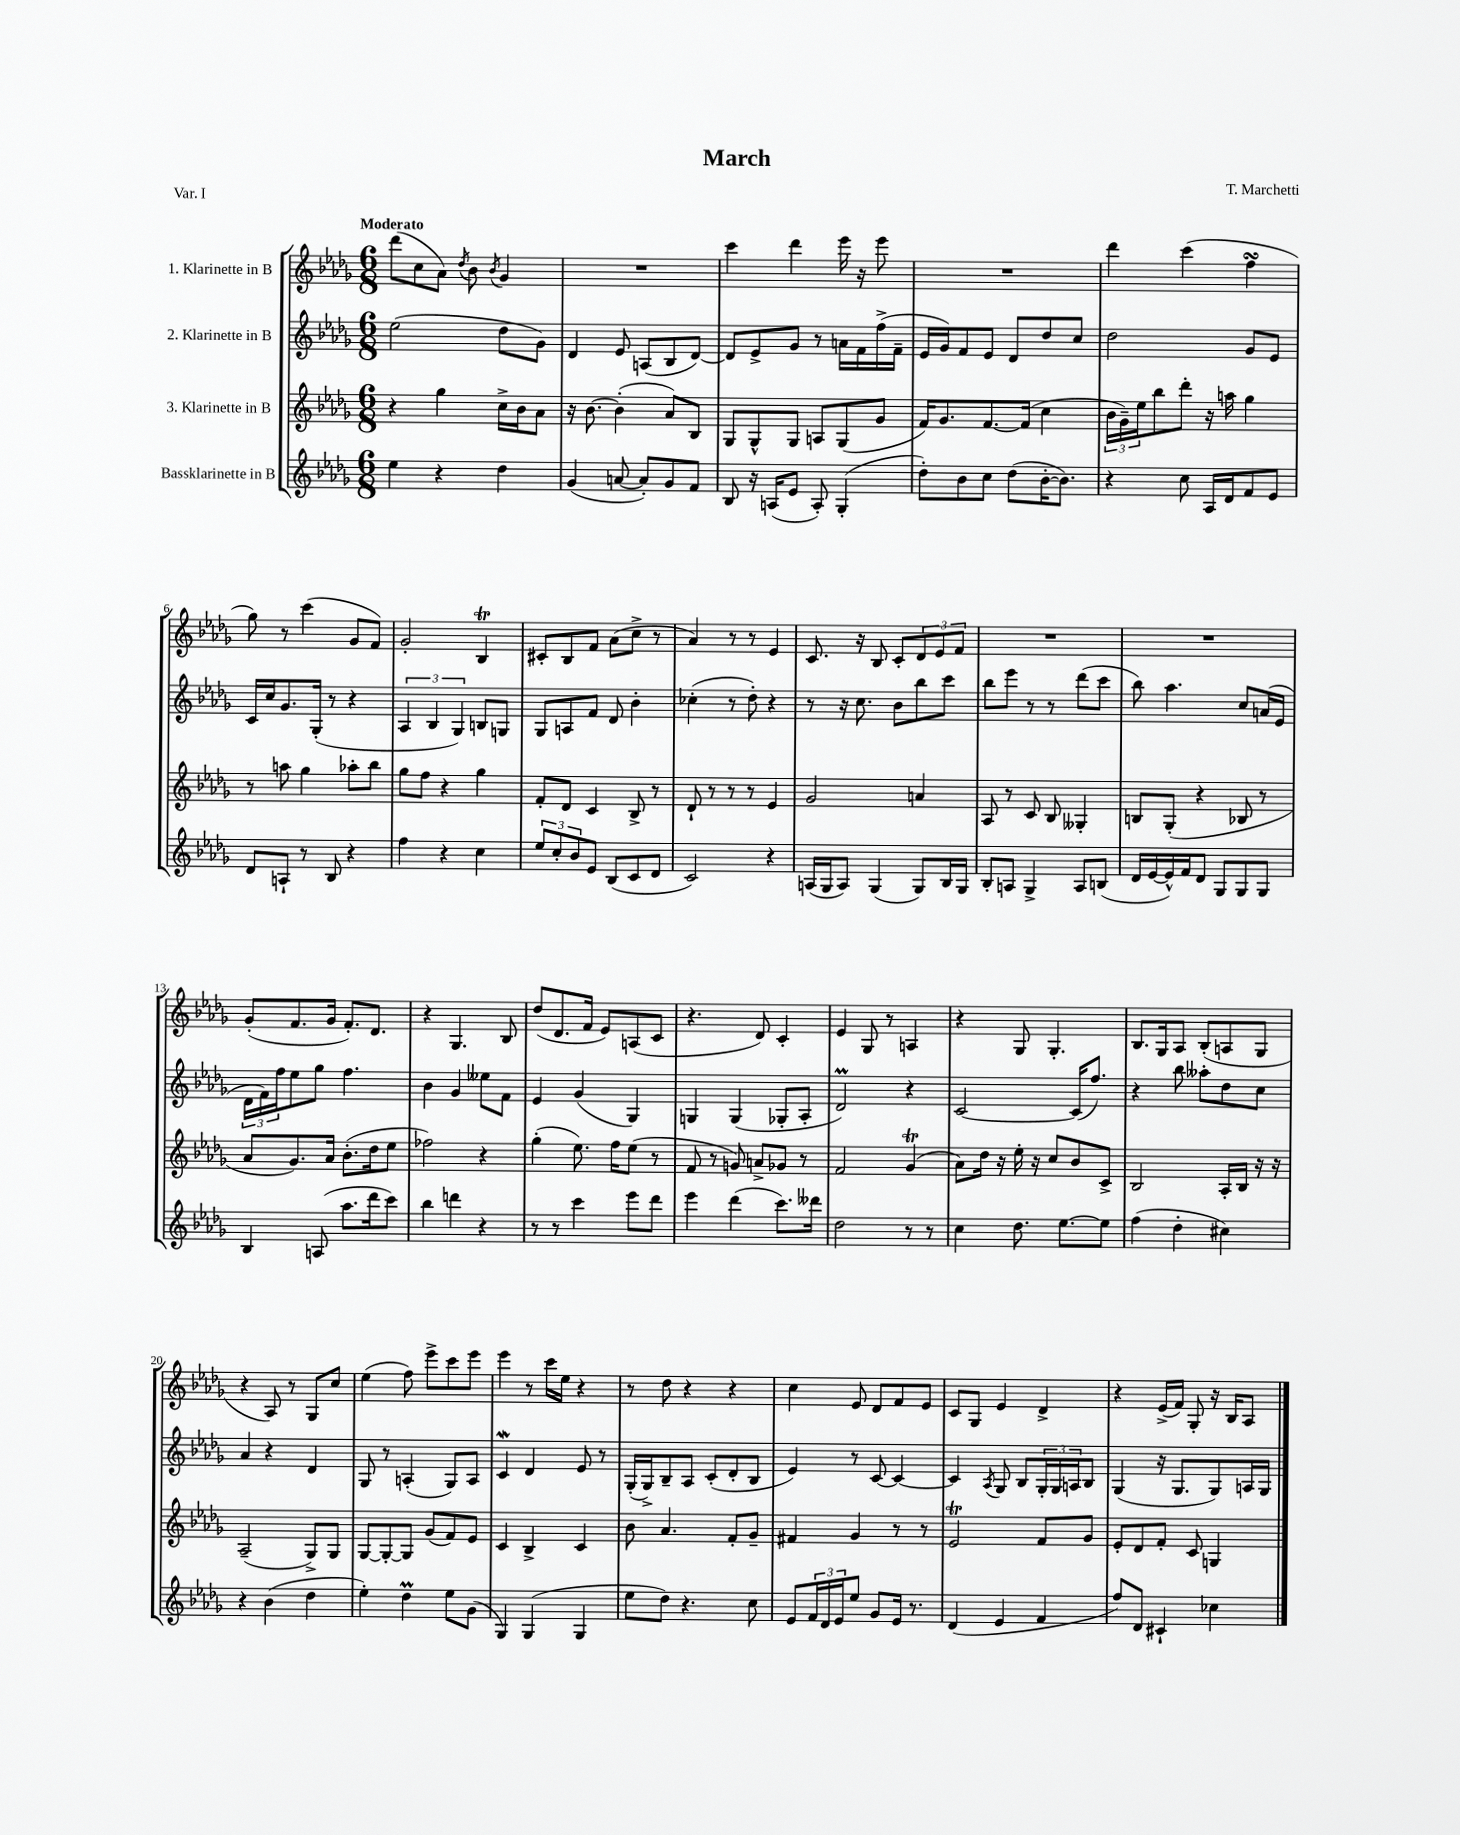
\header { title = "March" composer = "T. Marchetti" piece = "Var. I" }
<<
\new StaffGroup <<
\new Staff = "s0" \with { instrumentName = "1. Klarinette in B" } {
    \clef treble \key des \major \numericTimeSignature \time 6/8 \tempo "Moderato"
    des'''8( c''8 aes'8) \acciaccatura { des''8 } bes'8 \acciaccatura { bes'8 } ges'4 |
    R2. |
    c'''4 des'''4 ees'''16 r16 ees'''8 |
    R2. |
    des'''4 c'''4( f''4\turn |
    ges''8) r8 c'''4( ges'8 f'8) |
    ges'2-. bes4\trill |
    cis'8-. bes8 f'8 aes'8( c''8-> r8 |
    aes'4) r8 r8 ees'4 |
    c'8. r16 bes8 c'8-. \tuplet 3/2 { des'8 ees'8 f'8 } |
    R2. |
    R2. |
    ges'8-.( f'8. ges'16 f'8.-.) des'8. |
    r4 ges4. bes8 |
    des''8( des'8. f'16 ees'8) a8( c'8 |
    r4. des'8) c'4-. |
    ees'4 ges8 r8 a4 |
    r4 ges8 ges4.-. |
    bes8. ges16 aes8 bes8-.( a8 ges8 |
    r4 aes8) r8 ges8 c''8 |
    ees''4( f''8) ees'''8-> c'''8 ees'''8 |
    ees'''4 r8 c'''16 ees''16 r4 |
    r8 des''8 r4 r4 |
    c''4 ees'8 des'8 f'8 ees'8 |
    c'8 ges8 ees'4 des'4-> |
    r4 ees'16->( f'16) ges8-. r16 bes16 aes8 \bar "|." |
}
\new Staff = "s1" \with { instrumentName = "2. Klarinette in B" } {
    \clef treble \key des \major \numericTimeSignature \time 6/8
    ees''2( des''8 ges'8) |
    des'4 ees'8 a8( bes8 des'8~) |
    des'8 ees'8-> ges'8 r8 a'16 f'16 f''16->( f'16-- |
    ees'16 ges'16) f'8 ees'8 des'8 des''8 c''8 |
    des''2 ges'8 ees'8 |
    c'16 c''16 ges'8. ges16-.( r8 r4 |
    \tuplet 3/2 { aes4 bes4 ges4) } b8 g8 |
    ges8 a8 f'8 des'8 bes'4-. |
    ces''4-.( r8 des''8-.) r4 |
    r8 r16 c''8. bes'8 bes''8 c'''8 |
    bes''8 ees'''8 r8 r8 des'''8( c'''8 |
    bes''8) aes''4. c''8 a'16( ees'16 |
    \tuplet 3/2 { des'16 f'16) f''16 } ees''8 ges''8 f''4. |
    bes'4 ges'4 eeses''8 f'8 |
    ees'4 ges'4( ges4) |
    g4 g4( ges8-. aes8-. |
    des'2\prall) r4 |
    c'2~ c'16( f''8.) |
    r4 bes''8 aeses''8-. des''8 c''8 |
    aes'4 r4 des'4 |
    ges8 r8 a4-.( ges8) a8 |
    c'4\mordent des'4 ees'8 r8 |
    ges16-.( ges16->) bes8-- aes8 c'8-.( des'8-. bes8 |
    ees'4) r8 c'8~ c'4~ |
    c'4 \acciaccatura { aes8 } ges8 bes8 \tuplet 3/2 { ges16-. ges16 a16 } bes8 |
    ges4( r16 ges8. ges8) a16 ges16 \bar "|." |
}
\new Staff = "s2" \with { instrumentName = "3. Klarinette in B" } {
    \clef treble \key des \major \numericTimeSignature \time 6/8
    r4 ges''4 c''16-> bes'16 aes'8 |
    r16 bes'8.~ bes'4-.( aes'8) bes8 |
    ges8 ges8-^ ges8 a8 ges8( ges'8 |
    f'16) ges'8. f'8.~ f'16( c''4 |
    \tuplet 3/2 { bes'16 ges'16--) ees''16 } bes''8 des'''8-. r16 a''16 ges''4 |
    r8 a''8 ges''4 aes''8-. bes''8 |
    ges''8 f''8 r4 ges''4 |
    f'8-. des'8 c'4 bes8-> r8 |
    des'8-! r8 r8 r8 ees'4 |
    ges'2 a'4 |
    aes8 r8 c'8 bes8 geses4-. |
    b8 ges8-.( r4 bes8 r8 |
    aes'8 ges'8.) aes'16 bes'8.-.( des''16 ees''8 |
    fes''2) r4 |
    ges''4-.( ees''8.) f''16 ees''8( r8 |
    f'8 r8 g'8) a'8-> ges'8 r8 |
    f'2 ges'4\trill( |
    aes'8) des''16 r16 ees''16-. r16 c''8 bes'8 c'8-> |
    bes2 aes16-. bes16 r16 r16 |
    aes2--( ges8->) ges8 |
    ges8~ ges8~-. ges8 ges'8( f'8) ees'8 |
    c'4 bes4-> c'4 |
    bes'8 aes'4. f'8-. ges'8-- |
    fis'4 ges'4 r8 r8 |
    ees'2\trill f'8 ges'8 |
    ees'8-. des'8 f'8-. c'8 g4 \bar "|." |
}
\new Staff = "s3" \with { instrumentName = "Bassklarinette in B" } {
    \clef treble \key des \major \numericTimeSignature \time 6/8
    ees''4 r4 des''4 |
    ges'4( a'8~ a'8-.) ges'8 f'8 |
    bes8 r16 a16( ees'8 a8-.) ges4-.( |
    des''8-.) bes'8 c''8 des''8( bes'16~-. bes'8.) |
    r4 c''8 aes16 des'16 f'8 ees'8 |
    des'8 a8-! r8 bes8 r4 |
    f''4 r4 c''4 |
    \tuplet 3/2 { ees''8 c''8-. bes'8 } ees'8 bes8( c'8 des'8 |
    c'2) r4 |
    a16( ges16 a8) ges4( ges8) bes16 ges16 |
    bes8-. a8 ges4-> a8 b8( |
    des'16 ees'16~ ees'16-^) f'16 des'8 ges8 ges8 ges8 |
    bes4 a8( aes''8. des'''16 c'''8) |
    bes''4 d'''4 r4 |
    r8 r8 c'''4 ees'''8 des'''8 |
    ees'''4 des'''4( c'''8.) deses'''16 |
    des''2 r8 r8 |
    c''4 des''8. ees''8.~ ees''8 |
    f''4( des''4-. cis''4) |
    r4 bes'4( des''4 |
    ees''4-.) des''4\prall ees''8 ges'8( |
    ges4) ges4( ges4 |
    ees''8 des''8) r4. c''8 |
    ees'8 \tuplet 3/2 { f'16 des'16 ees'16 } ees''8 ges'8 ees'16 r8. |
    des'4( ees'4 f'4 |
    f''8) des'8 cis'4-! ces''4 \bar "|." |
}
>>
>>
